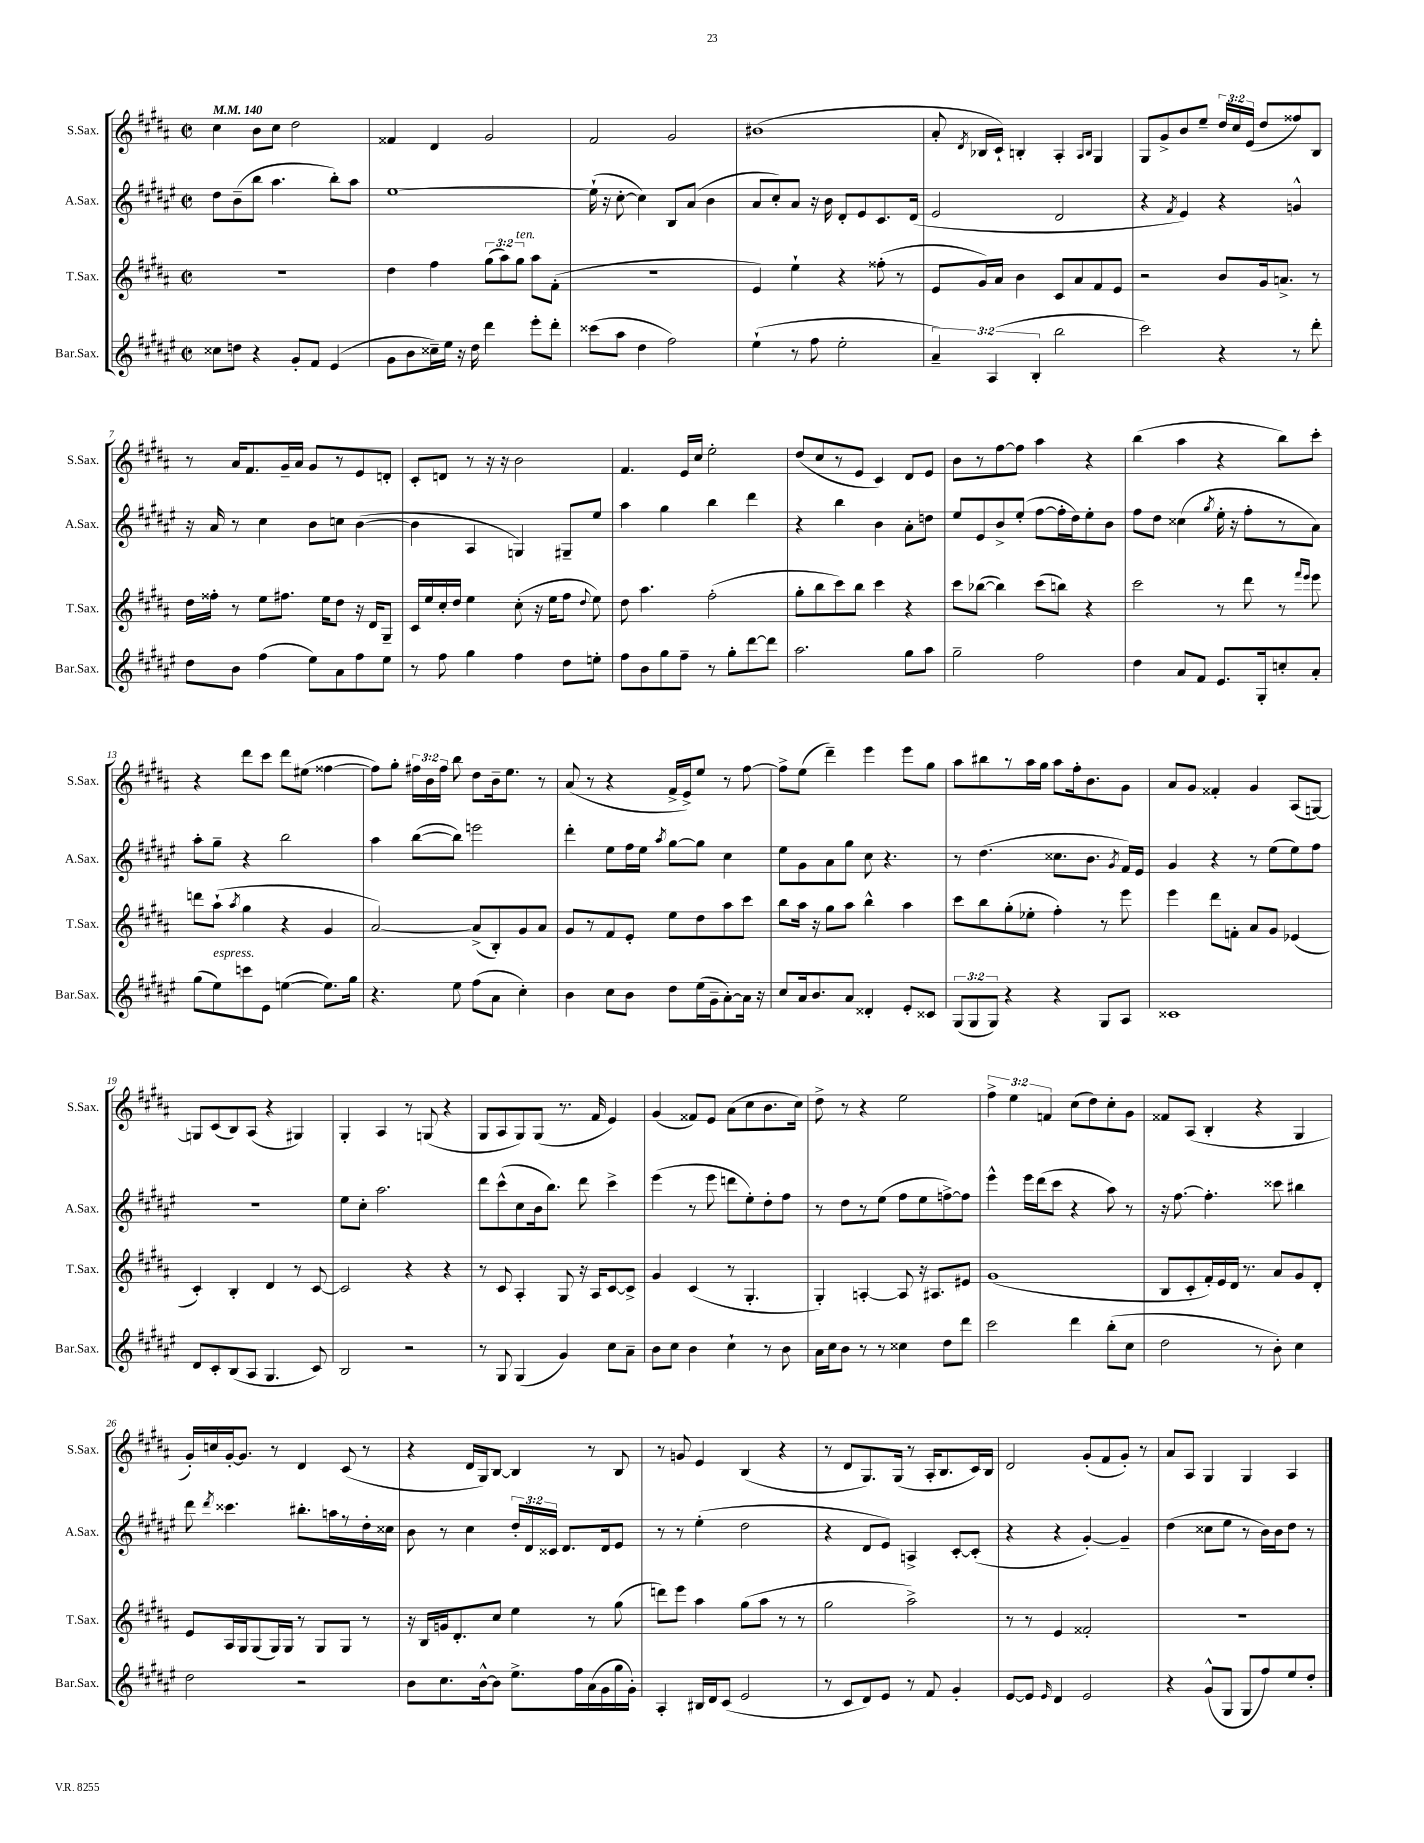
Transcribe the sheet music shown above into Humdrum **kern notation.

**kern	**kern	**kern	**kern
*staff4	*staff3	*staff2	*staff1
*clefG2	*clefG2	*clefG2	*clefG2
*k[f#c#g#d#a#e#]	*k[f#c#g#d#a#]	*k[f#c#g#d#a#e#]	*k[f#c#g#d#a#]
*M2/2	*M2/2	*M2/2	*M2/2
*met(c|)	*met(c|)	*met(c|)	*met(c|)
*MM140	*MM140	*MM140	*MM140
8cc##\L	1r	8dd#\L	4cc#\
8dd\J	.	(8b~\	.
4r	.	8bb\J	8b\L
.	.	4.aa#\	8cc#\J
8g#'/L	.	.	2dd#\
8f#/J	.	.	.
(4e#/	.	8bb'\L)	.
.	.	8aa#\J	.
=	=	=	=
8g#\L	4dd#\	[1ee#	4f##/
8b\	.	.	.
16cc##~\L)	4ff#\	.	4d#/
16ee#\JJ	.	.	.
16r	.	.	.
16dd#\	.	.	.
4ddd#\	(12gg#\L	.	2g#/
.	12aa#\)	.	.
.	12gg#\J	.	.
8eee#'\L	8aa#\L	.	.
8ddd#'\J	(8f#'\J	.	.
=	=	=	=
(8ccc##\L	1r	(16ee#`\]	2f#/
.	.	16r	.
8aa#\J	.	[8cc#'\	.
4dd#\	.	4cc#\])	.
2ff#\)	.	8B/L	2g#/
.	.	(8a#/J	.
.	.	4b\	.
=	=	=	=
(4ee#`\	4e/)	8a#/L	(1b#
.	.	8cc#'/)	.
8r	4ee`\	8a#/J	.
8ff#\	.	16r	.
.	.	16b\	.
2ee#'\	4r	8d#'/L	.
.	.	8e#/	.
.	(8ff##'\	8.c#/	.
.	8r	.	.
.	.	(16d#/Jk	.
=	=	=	=
6a#~/)	8e/L	2e#/	8a#'/
.	.	.	8qd#/
.	16g#/L)	.	16B-/LL
(6A#/	.	.	.
.	16a#/JJ	.	16c#`/JJ)
.	4b\	.	4B'/
6B'/	.	.	.
2bb\	8c#/L	2d#/	4A#'/
.	8a#/	.	.
.	.	.	16qqA#/LL
.	.	.	16qqB/JJ
.	8f#/	.	4G#/
.	8e/J	.	.
=	=	=	=
2ccc#\)	2r	4r	8G#/L
.	.	.	8g#^/
.	.	8qf#/	.
.	.	4e#/)	8b/
.	.	.	8ee~/J
4r	8b/L	4r	24dd#/LL
.	.	.	24cc#/
.	.	.	(24e/JJ
.	16g#/k	.	8dd#/L
.	8.a^/J	.	.
8r	.	4g^^/	8ff##/)
8ddd#'\	8r	.	8B/J
=	=	=	=
8dd#\L	16dd#\LL	16r	8r
.	16ff##'\JJ	16a#/	.
8b\J	8r	8r	16a#/LK
.	.	.	8.f#/
(4ff#\	8ee\L	4cc#\	.
.	8.ff#\J	.	16g#~/L
.	.	.	16a#/JJ
8ee#\L)	.	8b\L	8g#/L
.	16ee\LK	.	.
8a#\	8dd#\J	8cc\J	8r
8ff#\	16r	([4b\	8e/
.	16d#/LK	.	.
8ee#\J	8G#~/J	.	8d'/J
=	=	=	=
8r	16c#/LL	4b\]	8c#'/L
.	16ee/	.	.
8ff#\	16cc#'/	.	8d/J
.	16dd#/JJ	.	.
4gg#\	4ee\	4A#/	8r
.	.	.	16r
.	.	.	16r
4ff#\	(8cc#'\	4G/)	2b\
.	16r	.	.
.	16ee\LK	.	.
8dd#\L	8ff#\J	8G#~/L	.
.	8qqdd#/	.	.
8ee'\J	8ee\)	8ee#/J	.
=	=	=	=
8ff#\L	8dd#\	4aa#\	4.f#/
8b\	4.aa#\	.	.
8gg#\	.	4gg#\	.
8ff#~\J	.	.	16e/LL
.	.	.	16cc#/JJ
8r	(2ff#'\	4bb\	2ee'\
8gg#'\L	.	.	.
[8ddd#\	.	4ddd#\	.
8ddd#\]J	.	.	.
=	=	=	=
2.aa#\	8gg#'\L	4r	(8dd#/L
.	8bb\	.	8cc#/
.	8ccc#\)	4bb\	8r
.	8bb\J	.	8e/J
.	4ccc#\	4b\	4c#/)
8gg#\L	4r	8a#'\L	8d#/L
8aa#\J	.	8dd\J	8e/J
=	=	=	=
2gg#~\	8ccc#\L	8ee#/L	8b\L
.	([8bb-\J	8e#/	8r
.	4bb-\])	8b^/	[8ff#\
.	.	(8ee#'/J	8ff#\]J
2ff#\	(8ccc#\L	[8ff#\L	4aa#\
.	8bb\J)	16ff#'\]L	.
.	.	16dd#\J)	.
.	4r	8ee#'\	4r
.	.	8b\J	.
=	=	=	=
4dd#\	2ccc#\	8ff#\L	(4bb\
.	.	8dd#\J	.
8a#/L	.	(4cc##\	4aa#\
8f#/J	.	.	.
.	.	8qgg#/	.
8.e#/L	8r	16ee#'\	4r
.	.	16r	.
.	8ddd#\	8ff#'\L	.
16G#'/k	.	.	.
8cc'/	8r	8r	8bb\L)
.	16qqfff#/LL	.	.
.	16qqeee/JJ	.	.
8a#'/J	8eee\	8a#\J)	8ccc#'\J
=	=	=	=
(8gg#\L	8ddd\L	8aa#'\L	4r
8ee#\)	(8aa#`\J	8gg#~\J	.
.	8qaa#/	.	.
8ccc\	4gg#\	4r	8ddd#\L
8e#\J	.	.	8ccc#\J
([4ee\	4r	2bb\	8ddd#\L
.	.	.	(8ee#\J
8.ee\]L)	4g#/	.	[4ff##\
16gg#\Jk	.	.	.
=	=	=	=
4.r	[2a#/)	4aa#\	8ff##\]L)
.	.	.	8gg#'\J
.	.	([8bb\L	24ff#\LL
.	.	.	24b\
.	.	.	24ff#\JJ
8ee#\	.	8bb\]J)	8bb\
(8ff#\L	(8a#^/]L	2eee\	8dd#\L
8a#\J	8B'/)	.	16b~\k
.	.	.	8.ee\J
4cc#'\)	8g#/	.	.
.	8a#/J	.	8r
=	=	=	=
4b\	8g#/L	4ddd#'\	(8a#/
.	8r	.	8r
8cc#\L	8f#/	8ee#\L	4r
8b\J	8e'/J	16ff#\L	.
.	.	16ee#\JJ	.
.	.	8qaa#/	.
8dd#\L	8ee\L	[8gg#\L	16f#^/LL
.	.	.	16e^/J)
(16ee#\L	8dd#\	8gg#\]J	8ee/J
16g#~\J	.	.	.
[8a#'\)	8aa#\	4cc#\	8r
16a#\]Jk	8ccc#\J	.	[8ff#\
16r	.	.	.
=	=	=	=
8cc#/L	8bb\L	8ee#\L	8ff#^\]L
16a#/k	16aa#\Jk	8g#\	(8ee\J
8.b/	16r	.	.
.	8gg#\L	8a#\	4ddd#~\)
8a#/J	8aa#\J	8gg#\J	.
4d##'/	4bb^^\	8cc#\	4eee\
.	.	4.r	.
8e#'/L	4aa#\	.	8eee\L
8c##/J	.	.	8gg#\J
=	=	=	=
(12G#/L	8ccc#\L	8r	8aa#\L
12G#/	.	.	.
.	8bb\	(4.dd#\	8bb#\
12G#/J)	.	.	.
4r	(8gg#'\	.	8r
.	8ee-'\J	.	16aa#\L
.	.	.	16gg#\JJ
4r	4ff#'\)	8.cc##\L	8aa#\L
.	.	.	16ff#'\k
.	.	8.b\J	8.b\
8G#/L	8r	.	.
.	.	8qg#/	.
8A#/J	8eee\	16f#/LL)	8g#\J
.	.	16e#/JJ	.
=	=	=	=
1c##	4eee\	4g#/	8a#/L
.	.	.	8g#/J
.	8ddd#\L	4r	4f##'/
.	8f'\J	.	.
.	8a#/L	8r	4g#/
.	8g#/J	(8ee#\L	.
.	(4e-/	8ee#\)	(8A#/L
.	.	8ff#\J	[8G/J)
=	=	=	=
8d#/L	4c#'/)	1r	8G/]L
8c#'/	.	.	(8c#/
(8B/	4B'/	.	8B/)
8A#/J	.	.	(8A#/J
4.G#/	4d#/	.	4r
.	8r	.	4G#/)
8c#/)	[8c#/	.	.
=	=	=	=
2B/	2c#/]	8ee#\L	4G#'/
.	.	8cc#'\J	.
.	.	2.aa#\	4A#/
2r	4r	.	8r
.	.	.	(8G/
.	4r	.	4r
=	=	=	=
8r	8r	8ddd#\L	8G#/L
8G#/	8c#/	(8ccc#^^\	8A#/
(4G#/	4A#'/	8cc#\	8G#/)
.	.	16b\k	(8G#/J
.	.	8.bb\J)	.
4g#/)	8G#/	.	8.r
.	16r	8ddd#\	.
.	16A#/LK	.	16f#/
8cc#\L	[8c#/	4ccc#^\	4e/)
8a#~\J	8c#^/]J	.	.
=	=	=	=
8b\L	4g#/	(4eee#\	(4g#/
8cc#\J	.	.	.
4b\	(4c#/	8r	8f##/L)
.	.	8eee#\	8e/J
4cc#`\	8r	8ddd\L	(8a#\L
.	4.G#'/	8ee#'\)	8cc#\
8r	.	8dd#'\	8.b\
8b\	.	8ff#\J	.
.	.	.	16cc#\Jk)
=	=	=	=
16a#\LL	4G#'/)	8r	8dd#^\
16cc#\J	.	.	.
8b\J	.	8dd#\L	8r
8r	[4A'/	8r	4r
8r	.	(8ee#\J	.
4cc##\	8A/]	8ff#\L	2ee\
.	16r	8ee#\	.
.	8.A#/L	.	.
8dd#\L	.	[8ff^\)	.
8ddd#\J	8e#/J	8ff\]J	.
=	=	=	=
2ccc#\	(1g#	4eee#^^\	6ff#^\
.	.	.	6ee\
.	.	16eee#\LL	.
.	.	(16ddd#\J	.
.	.	.	6f/
.	.	8ccc#\J	.
4ddd#\	.	4r	(8cc#\L
.	.	.	8dd#\)
(8bb'\L	.	8aa#\)	8cc#'\
8cc#\J	.	8r	8g#\J
=	=	=	=
2dd#\	8B/L	16r	8f##/L
.	.	[8.ff#\	.
.	8c#'/	.	(8A#/J
.	16f#'/L)	4.ff#'\]	4B'/
.	16e/	.	.
.	16d#/JJ	.	.
.	8.r	.	.
8r	.	.	4r
8b'\)	8a#/L	8ccc##\	.
4cc#\	8g#/	4bb#\	4G#/
.	8d#'/J	.	.
=	=	=	=
2dd#\	8e/L	8ddd#\	16g#'/LL)
.	.	.	16cc/
.	.	8qddd#/	.
.	16A#/L	4.ccc##\	[16g#'/J
.	16G#/J	.	8.g#/]J
.	(8G#/	.	.
.	16G#/L)	.	8r
.	16G#/JJ	.	.
2r	8r	8.bb#'\L	4d#/
.	8G#/L	.	.
.	.	16aa\L	.
.	8G#/J	8r	(8c#/
.	8r	16dd#'\	8r
.	.	16cc##\JJ	.
=	=	=	=
8b\L	16r	8b\	4r
.	16B/LL	.	.
8.cc#\	16g/J	8r	.
.	8.d#'/	.	.
.	.	4cc#\	16d#/LL
[16b^^\k	.	.	16G#/J)
8b\]J	8cc#/J	.	[8B/J
8.ee#^\L	4ee\	24dd#'/LL	4B/]
.	.	24d#/	.
.	.	24c##/JJ	.
.	.	8.d#/L	.
16ff#\L	.	.	.
(16a#\	8r	.	8r
16g#\	.	16d#/k	.
16gg#\	(8gg#\	8e#/J	8B/
16g#'\JJ)	.	.	.
=	=	=	=
4A#'/	8ddd\L)	8r	8r
.	8eee\J	8r	8g/
16B#/LL	4aa#\	(4ee#'\	4e/
16d#/J	.	.	.
(8c#/J	.	.	.
2e#/	(8gg#\L	2dd#\	(4B/
.	8aa#\J	.	.
.	8r	.	4r
.	8r	.	.
=	=	=	=
8r	2gg#\	4r	8r
8c#/L	.	.	8d#/L
8d#/)	.	8d#/L	8.G#/)
8e#/J	.	8e#/J)	.
.	.	.	(16G#/Jk
8r	2aa#^\)	4A^/	8r
8f#/	.	.	16A#'/LK
.	.	.	8.B/
4g#'/	.	[8c#'/L	.
.	.	(8c#'/]J	16c#/L)
.	.	.	16B/JJ
=	=	=	=
[8e#/L	8r	4r	2d#/
8e#/]J	8r	.	.
16qqe#/	.	.	.
4d#/	4e/	4r	.
2e#/	2f##'/	[4g#'/)	(8g#'/L
.	.	.	8f#/
.	.	4g#~/]	8g#'/J)
.	.	.	8r
=	=	=	=
4r	1r	(4dd#\	8a#/L
.	.	.	8A#/J
(8g#^^/L	.	8cc##\L	4G#/
8G#/J	.	8ee#\J	.
8G#/L	.	8r	4G#/
8ff#/)	.	16b\LL)	.
.	.	16b\J	.
8ee#/	.	8dd#\J	4A#/
8dd#'/J	.	8r	.
==	==	==	==
*-	*-	*-	*-
